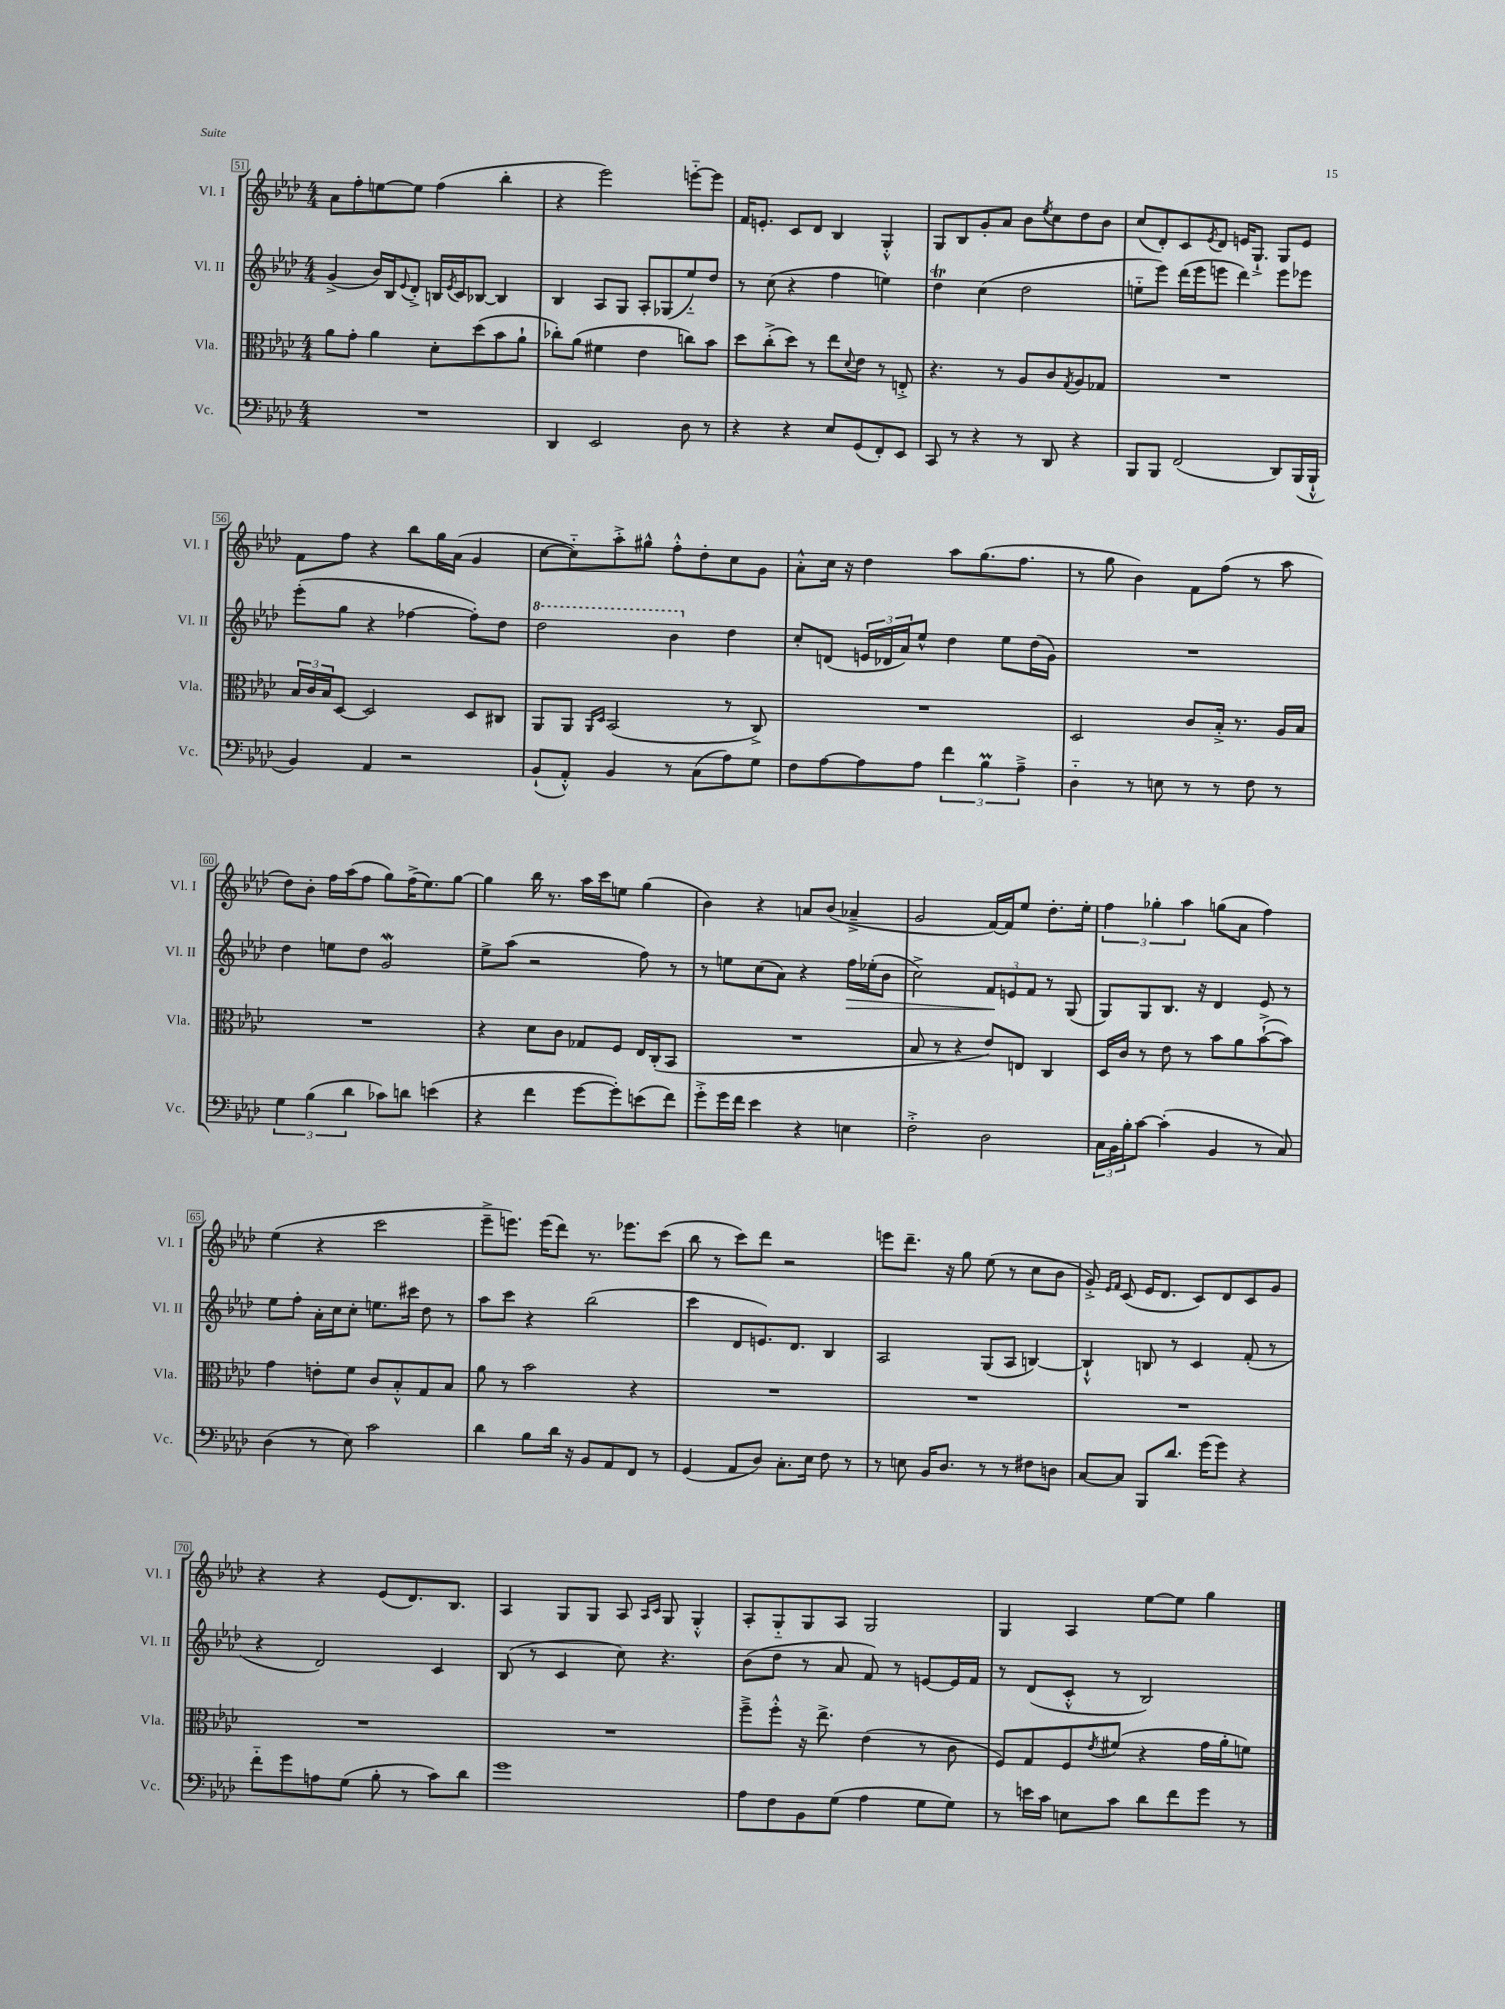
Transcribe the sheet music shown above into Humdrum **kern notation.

**kern	**kern	**kern	**kern
*staff4	*staff3	*staff2	*staff1
*clefF4	*clefC3	*clefG2	*clefG2
*k[b-e-a-d-]	*k[b-e-a-d-]	*k[b-e-a-d-]	*k[b-e-a-d-]
*M4/4	*M4/4	*M4/4	*M4/4
1r	8a-	(4g^	8a-
.	8g'	.	8ff'
.	4a-	16b-)	[8ee
.	.	16B-	.
.	.	8qqe-	.
.	.	8d-'^	8ee]
.	8d-'	16B	(4ff
.	.	8qe-	.
.	.	16c	.
.	(8dd-	[8B-	.
.	8b-	4B-]	4bb-'
.	8a-`	.	.
=	=	=	=
4DD-	8cc-')	4B-	4r
.	(8a-	.	.
2EE-	4f#	8A-	2eee-)
.	.	8G	.
.	4e-	8A-'	.
.	.	(8G-	.
8D-	8cc)	8ee-'~)	[8eee'~
8r	8b-	8dd-	8eee]
=	=	=	=
4r	8dd-	8r	16f
.	.	.	8.e'
.	(8cc'^	(8cc	.
4r	8dd-)	4r	8c
.	8r	.	8d-
8E-	8ee-	4ff	4B-
.	8qqd-	.	.
(8GG	8e-	.	.
8FF')	8r	4ee)	4G'^^
8EE-	8E'^	.	.
=	=	=	=
8CC	4.r	4dd-	8G
8r	.	.	8B-
4r	.	(4cc	8g'
.	8r	.	8a-
8r	8A-	2dd-	8b-
.	.	.	8qee-
8DD-	8c	.	8cc
.	8qG	.	.
4r	8A-	.	8dd-
.	8G-	.	8b-
=	=	=	=
8BBB-	1r	8ee'~	(8cc
8BBB-	.	8eee-)	8d-')
(2FF	.	(16ddd-	8c
.	.	16eee-	.
.	.	.	8qe-
.	.	8eee	8d-
.	.	4ddd-)	16e
.	.	.	8.G`^
8DD-)	.	8eee	8G
(16BBB-	.	8eee-	8e
16BBB-`^^	.	.	.
=	=	=	=
4BB-)	24B-	(8eee-'	8f
.	24c	.	.
.	24B-	.	.
.	[8D-	8gg	8ff
4AA-	2D-]	4r	4r
2r	.	[4ff-	8bb-
.	.	.	16gg
.	.	.	(16a-
.	8D-	8ff-'])	4g
.	8C#	8dd-	.
=	=	=	=
(8BB-`	8AA-	2ddd-	[8cc
8AA-'^^)	8AA-	.	8cc'~])
.	16qqAA-	.	.
.	16qqD-	.	.
4BB-	(2BB-	.	8aa-'^
.	.	.	8gg#^^
8r	.	4bb-	8ff'^^
(8C	.	.	8dd-'
8A-)	8r	4dd-	8cc
8G	8C^)	.	8g
=	=	=	=
8F	1r	8cc'	8a-'^^
[8A-	.	(8d	16cc
.	.	.	16r
8A-]	.	24e	4dd-
.	.	24d-	.
.	.	24a-)	.
8A-	.	8ee-^^	.
6f	.	4dd-	8aa-
.	.	.	(8.gg
6B-	.	.	.
.	.	8ee-	.
.	.	.	8.ff
6A-~^	.	.	.
.	.	(16dd-	.
.	.	16g)	.
=	=	=	=
4D-'~	2D-	1r	8r
.	.	.	8gg
8r	.	.	4b-)
8E	.	.	.
8r	8c	.	8f
8r	16B-'^	.	(8ff
.	8.r	.	.
8F	.	.	8r
8r	16A-	.	8aa-
.	16B-	.	.
=	=	=	=
6G	1r	4dd-	8dd-)
.	.	.	8b-'
(6B-	.	.	.
.	.	8ee	16ff
.	.	.	(16aa-
6d-	.	.	.
.	.	8dd-	8ff
8c-)	.	2g	8gg)
8d	.	.	(16ff^
.	.	.	8.ee-)
(4e	.	.	.
.	.	.	[8gg
=	=	=	=
4r	4r	8ee-^	4gg]
.	.	(8aa-	.
4f	8d-	2r	16bb-
.	.	.	8.r
.	8c	.	.
[8g	8G-	.	16aa-
.	.	.	16ccc
8g'])	8F	.	8ee
(8e	16E-	8ff)	(4gg
.	(16C'	.	.
8f)	8BB-	8r	.
=	=	=	=
8g'^	1r	8r	4b-)
16g	.	8ee	.
16f	.	.	.
4e-	.	(8cc	4r
.	.	8a-)	.
4r	.	4r	8a
.	.	.	(8b-
4E	.	16ff	4a-~^
.	.	(16ee-'	.
.	.	8b-	.
=	=	=	=
2F'^	8B-	2cc^)	2g
.	8r	.	.
.	4r	.	.
2D-	8e-)	12f	[16f)
.	.	.	16f]
.	.	12e	.
.	8E	.	8ee-
.	.	12f	.
.	4C	8r	8.dd-'
.	.	(8G	.
.	.	.	16ee-'
=	=	=	=
24C	16D-	8G)	6ff
24BB-	.	.	.
.	16c	.	.
24B-'	.	.	.
[8c	8r	8G	.
.	.	.	6gg-'
(4c']	8e-	8.B-	.
.	.	.	6aa-
.	8r	.	.
.	.	16r	.
4BB-	8b-	4d-	(8gg
.	8a-	.	8a-
8r	([8b-`^	8e-	4ff)
8C)	8b-])	8r	.
=	=	=	=
(4D-	4g	8ee-	(4ee-
.	.	8ff'	.
8r	8e'	16a-'	4r
.	.	16cc	.
8E-)	8f	8cc'	.
2c	8c	8.ee	2ccc
.	8B-'^^	.	.
.	.	16ccc#	.
.	8G	8dd-	.
.	8B-	8r	.
=	=	=	=
4d-	8a-	8aa-	8eee-~^
.	8r	8ccc	8.eee)
8B-	2b-	4r	.
.	.	.	(16eee
16d-	.	.	8ddd-)
16r	.	.	.
8BB-	.	(2bb-	8.r
8AA-	.	.	.
.	.	.	8.eee-
8FF	4r	.	.
8r	.	.	(8ccc
=	=	=	=
(4GG	1r	4ccc	8bb-
.	.	.	8r
8AA-	.	8d-	8ccc)
8D-)	.	8.e)	8ddd-
8.C'	.	.	2r
.	.	8.d-	.
16E-	.	.	.
8F	.	4B-	.
8r	.	.	.
=	=	=	=
8r	1r	2A-	8eee
8E	.	.	8.ddd-~
16BB-	.	.	.
8.D-	.	.	16r
.	.	.	8gg
8r	.	(8G	(8ee-
8r	.	8A-	8r
8F#	.	[4B)	8cc
8D	.	.	8b-
=	=	=	=
[8C	1r	4B`^^]	8g'^)
.	.	.	16qqe-
.	.	.	16qqf
8C]	.	.	(8c
8BBB-	.	8B	16e-
.	.	.	8.d-
8.d-	.	8r	.
.	.	4c	8c)
(16g	.	.	.
8g)	.	.	8d-
4r	.	(8f'	8c
.	.	8r	8g
=	=	=	=
8f'~	1r	4r	4r
8g	.	.	.
8A	.	2d-)	4r
(8G	.	.	.
8B-'	.	.	(8e-
8r	.	.	8.d-)
8c)	.	4c	.
.	.	.	8.B-
8d-	.	.	.
=	=	=	=
1g	1r	(8B-	4A-
.	.	8r	.
.	.	4c	8G
.	.	.	8G
.	.	8cc)	8A-
.	.	.	16qqA-
.	.	.	16qqc
.	.	4.r	8G
.	.	.	4G'^^
=	=	=	=
8A-	8ff~^	(8b-	8A-'
8F	8ff'^^	8dd-	8G'~
8BB-	16r	8r	8G
.	8.ee-^	.	.
(8G	.	8a-	8A-
4A-	(4e-	8f)	2G
.	.	8r	.
8G	8r	[8e	.
8G)	8c	16e]	.
.	.	16f	.
=	=	=	=
8r	8F)	8r	4G
16e	8G	(8d-	.
16c	.	.	.
8E	8F	8c'^^	4A-
.	8qe-	.	.
8c	(8f#	8r	.
8d-	4r	2B-)	[8ee-
8f	.	.	8ee-]
8g	16g	.	4gg
.	16a-'	.	.
8r	8f)	.	.
==	==	==	==
*-	*-	*-	*-
